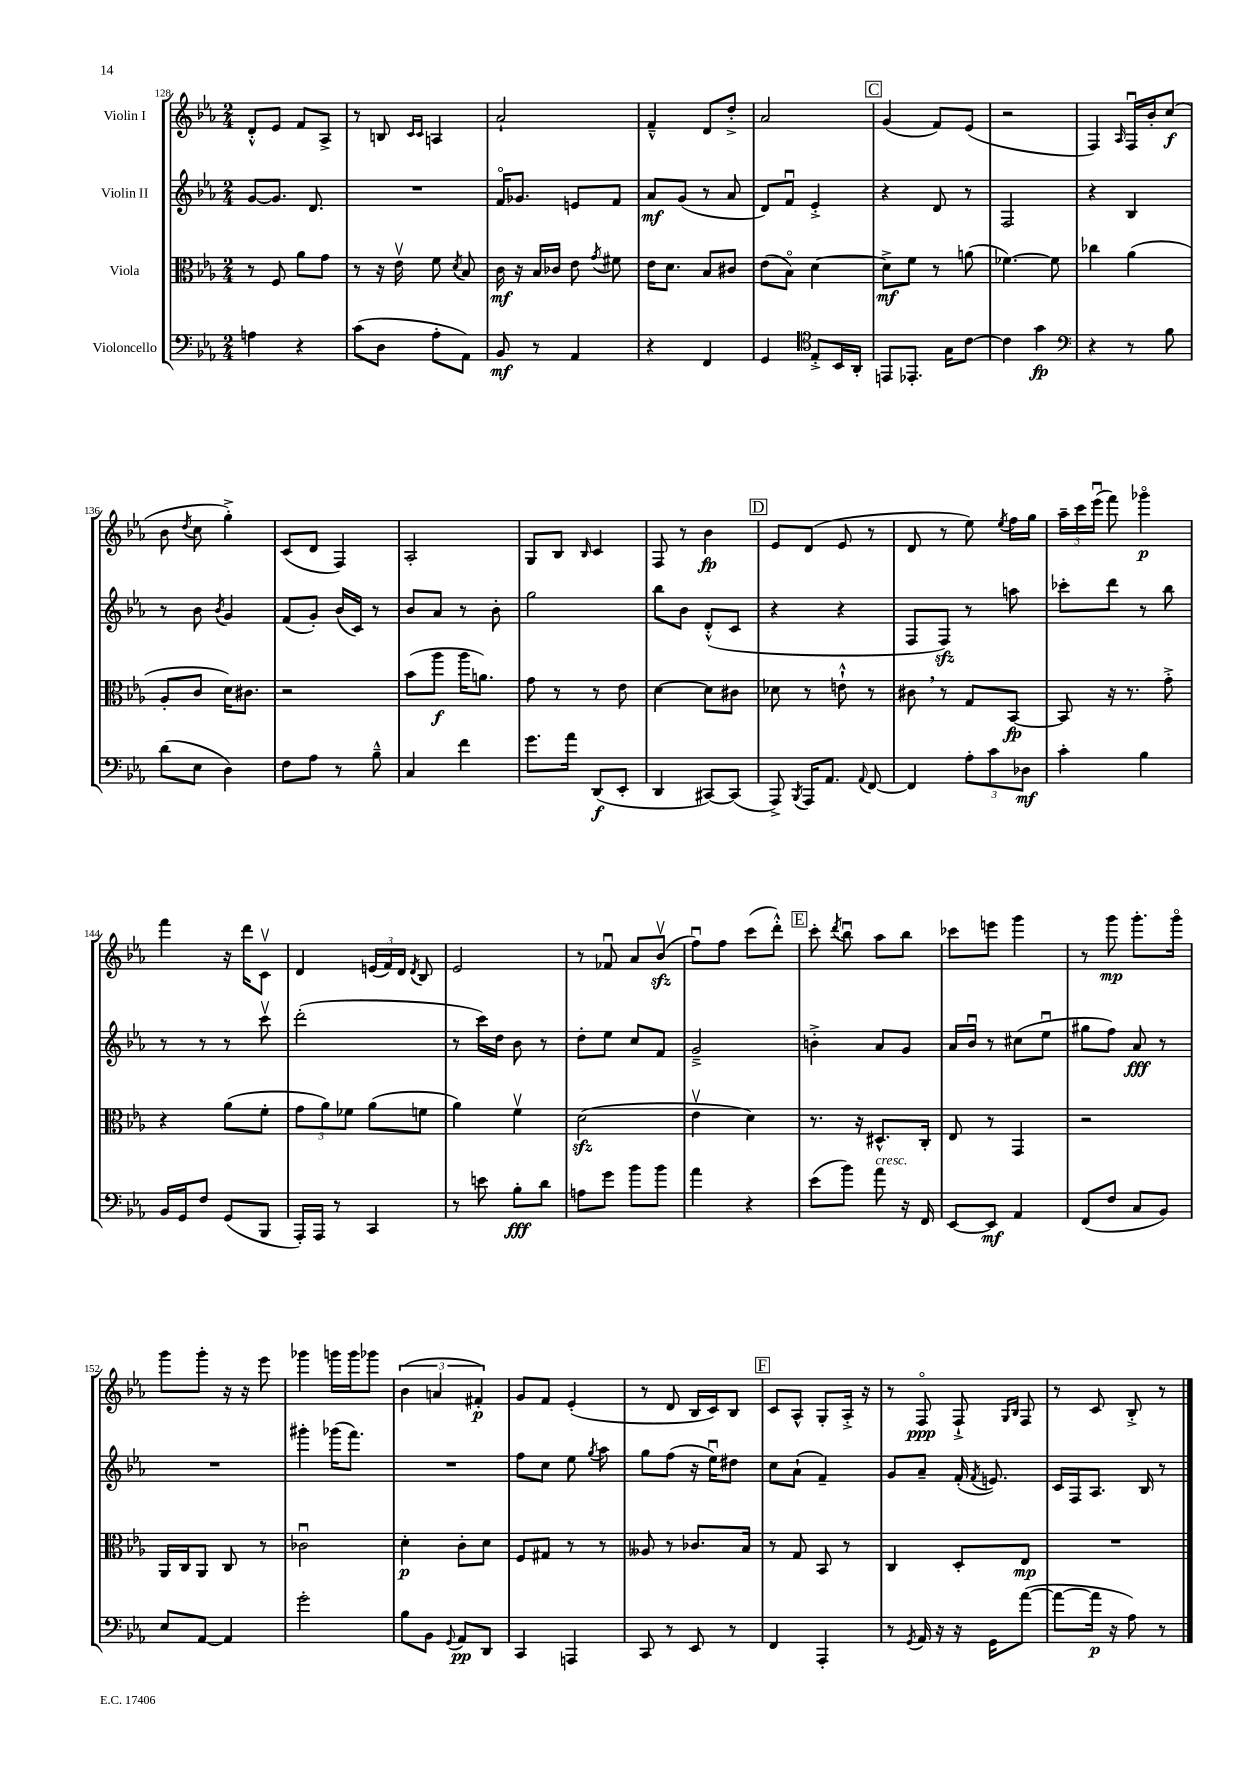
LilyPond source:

<<
\new StaffGroup <<
\new Staff = "s0" \with { instrumentName = "Violin I" } {
    \clef treble \key ees \major \numericTimeSignature \time 2/4
    \autoBeamOff d'8[-.-^ ees'8] f'8[ aes8]-> |
    r8 b8 \grace { c'16[ c'16] } a4 |
    aes'2-! |
    f'4---^ d'8[ d''8]-.-> |
    aes'2 |
    \mark \markup { \box "C" } g'4( f'8[) ees'8]( |
    r2 |
    f4) \grace { aes16 } f16[\downbow bes'16-. c''8]\f( |
    bes'8 \acciaccatura { d''8 } c''8 g''4-.->) |
    c'8[( d'8] f4) |
    aes2-. |
    g8[ bes8] \grace { bes16 } c'4 |
    f8 r8 bes'4\fp |
    \mark \markup { \box "D" } ees'8[ d'8]( ees'8 r8 |
    d'8 r8 ees''8) \acciaccatura { ees''8 } f''16[ g''16] |
    \tuplet 3/2 { aes''16[-- c'''16 ees'''16]\downbow( } f'''8) ges'''4\flageolet\p |
    f'''4 r16 d'''16[ c'8]\upbow |
    d'4 \tuplet 3/2 { e'16[( f'16) d'16] } \acciaccatura { d'8 } bes8 |
    ees'2 |
    r8 fes'8\downbow aes'8[ bes'8]\upbow\sfz( |
    f''8[\downbow) f''8] c'''8[( d'''8]-.-^) |
    \mark \markup { \box "E" } c'''8-. \acciaccatura { d'''8 } bes''8\downbow aes''8[ bes''8] |
    ces'''8[ e'''8] g'''4 |
    r8 g'''8\mp g'''8.[-. g'''16]\flageolet |
    g'''8[ g'''8]-. r16 r16 ees'''8 |
    ges'''4 g'''16[ g'''16 ges'''8] |
    \tuplet 3/2 { bes'4( a'4 fis'4-.\p) } |
    g'8[ f'8] ees'4-.( |
    r8 d'8 bes16[ c'16) bes8] |
    \mark \markup { \box "F" } c'8[ aes8]-^ g8[-. aes16]-.-> r16 |
    r8 f8\flageolet\ppp f8-!-> \grace { g16[ bes16] } f8 |
    r8 c'8 bes8-.-> r8 \bar "|." |
}
\new Staff = "s1" \with { instrumentName = "Violin II" } {
    \clef treble \key ees \major \numericTimeSignature \time 2/4
    \autoBeamOff g'8[~ g'8.] d'8. |
    R2 |
    f'16[\flageolet ges'8.] e'8[ f'8] |
    aes'8[\mf g'8]( r8 aes'8 |
    d'8[) f'8]\downbow ees'4-.-> |
    \mark \markup { \box "C" } r4 d'8 r8 |
    f2 |
    r4 bes4 |
    r8 bes'8 \acciaccatura { bes'8 } g'4 |
    f'8[( g'8]-.) bes'16[( c'16]) r8 |
    bes'8[ aes'8] r8 bes'8-. |
    g''2 |
    bes''8[ bes'8] d'8[-.-^( c'8] |
    \mark \markup { \box "D" } r4 r4 |
    f8[ f8]\sfz) r8 a''8 |
    ces'''8[-. d'''8] r8 bes''8 |
    r8 r8 r8 c'''8\upbow |
    d'''2-.( |
    r8 c'''16[) d''16] bes'8 r8 |
    d''8[-. ees''8] c''8[ f'8] |
    g'2---> |
    \mark \markup { \box "E" } b'4-.-> aes'8[ g'8] |
    aes'16[ bes'16]\downbow r8 cis''8[( ees''8]\downbow |
    gis''8[ f''8]) aes'8\fff r8 |
    R2 |
    gis'''4-. ges'''16[( f'''8.]) |
    R2 |
    f''8[ c''8] ees''8 \acciaccatura { g''8 } aes''8 |
    g''8[ f''8]( r16 ees''16[\downbow) dis''8] |
    \mark \markup { \box "F" } c''8[ aes'8]-!( f'4--) |
    g'8[ aes'8]-- f'16-.( \acciaccatura { f'8 } e'8.) |
    c'16[ f16 aes8.] bes16 r8 \bar "|." |
}
\new Staff = "s2" \with { instrumentName = "Viola" } {
    \clef alto \key ees \major \numericTimeSignature \time 2/4
    \autoBeamOff r8 f8 aes'8[ g'8] |
    r8 r16 ees'16\upbow f'8 \acciaccatura { d'8 } bes8 |
    c'16\mf r16 bes16[ ces'16] ees'8 \acciaccatura { g'8 } fis'8 |
    ees'16[ d'8.] bes8[ cis'8] |
    ees'8[( bes8]\flageolet) d'4~ |
    \mark \markup { \box "C" } d'8[->\mf f'8] r8 a'8( |
    fes'4.~) fes'8 |
    ces''4 aes'4( |
    aes8[-. c'8] d'16[) cis'8.] |
    r2 |
    bes'8[( aes''8]\f aes''16[ a'8.]) |
    g'8 r8 r8 ees'8 |
    d'4~ d'8[ cis'8] |
    \mark \markup { \box "D" } des'8 r8 e'8-!-^ r8 |
    cis'8 \breathe r8 g8[ bes,8]~\fp |
    bes,8 r16 r8. g'8-.-> |
    r4 aes'8[( f'8]-. |
    \tuplet 3/2 { g'8[ aes'8) fes'8] } aes'8[( f'8] |
    aes'4) f'4\upbow |
    d'2\sfz( |
    ees'4\upbow d'4) |
    \mark \markup { \box "E" } r8. r16 dis8.[-^ c16]-. |
    ees8 r8 g,4 |
    r2 |
    aes,16[ c16 aes,8] c8 r8 |
    ces'2\downbow |
    d'4-.\p c'8[-. d'8] |
    f8[ gis8] r8 r8 |
    aeses8 r8 ces'8.[ bes16] |
    \mark \markup { \box "F" } r8 g8 bes,8 r8 |
    c4 d8[-. ees8]\mp |
    R2 \bar "|." |
}
\new Staff = "s3" \with { instrumentName = "Violoncello" } {
    \clef bass \key ees \major \numericTimeSignature \time 2/4
    \autoBeamOff a4 r4 |
    c'8[( d8] aes8[-. aes,8]) |
    bes,8\mf r8 aes,4 |
    r4 f,4 |
    g,4 \clef tenor ees8[-.-> bes,16 aes,16]-. |
    \mark \markup { \box "C" } e,8[ ees,8.]-. g16[ c'8]~ |
    c'4 g'4\fp |
    \clef bass r4 r8 bes8 |
    d'8[( ees8] d4) |
    f8[ aes8] r8 bes8---^ |
    c4 f'4 |
    g'8.[ aes'16] d,8[\f( ees,8]-. |
    d,4 cis,8[~) cis,8]( |
    \mark \markup { \box "D" } aes,,8->) \acciaccatura { bes,,8 } aes,,16[ aes,8.] \appoggiatura { aes,8 } f,8~ |
    f,4 \tuplet 3/2 { aes8[-. c'8 des8]\mf } |
    c'4-. bes4 |
    bes,16[ g,16 f8] g,8[( bes,,8] |
    aes,,16[-.) aes,,16] r8 c,4 |
    r8 e'8 bes8[-.\fff d'8] |
    a8[ g'8] bes'8[ bes'8] |
    aes'4 r4 |
    \mark \markup { \box "E" } ees'8[( bes'8]) aes'8^\markup { \italic "cresc." } r16 f,16 |
    ees,8[~ ees,8]\mf aes,4 |
    f,8[( f8] c8[ bes,8]) |
    ees8[ aes,8]~ aes,4 |
    g'2-. |
    bes8[ bes,8] \appoggiatura { g,8 } aes,8[\pp d,8] |
    c,4 a,,4 |
    c,8 r8 ees,8 r8 |
    \mark \markup { \box "F" } f,4 aes,,4-. |
    r8 \acciaccatura { g,8 } aes,16 r16 r16 g,16[ aes'8]~( |
    aes'8[~ aes'16]\p r16 aes8) r8 \bar "|." |
}
>>
>>
\layout { \context { \Score currentBarNumber = #128 } }
